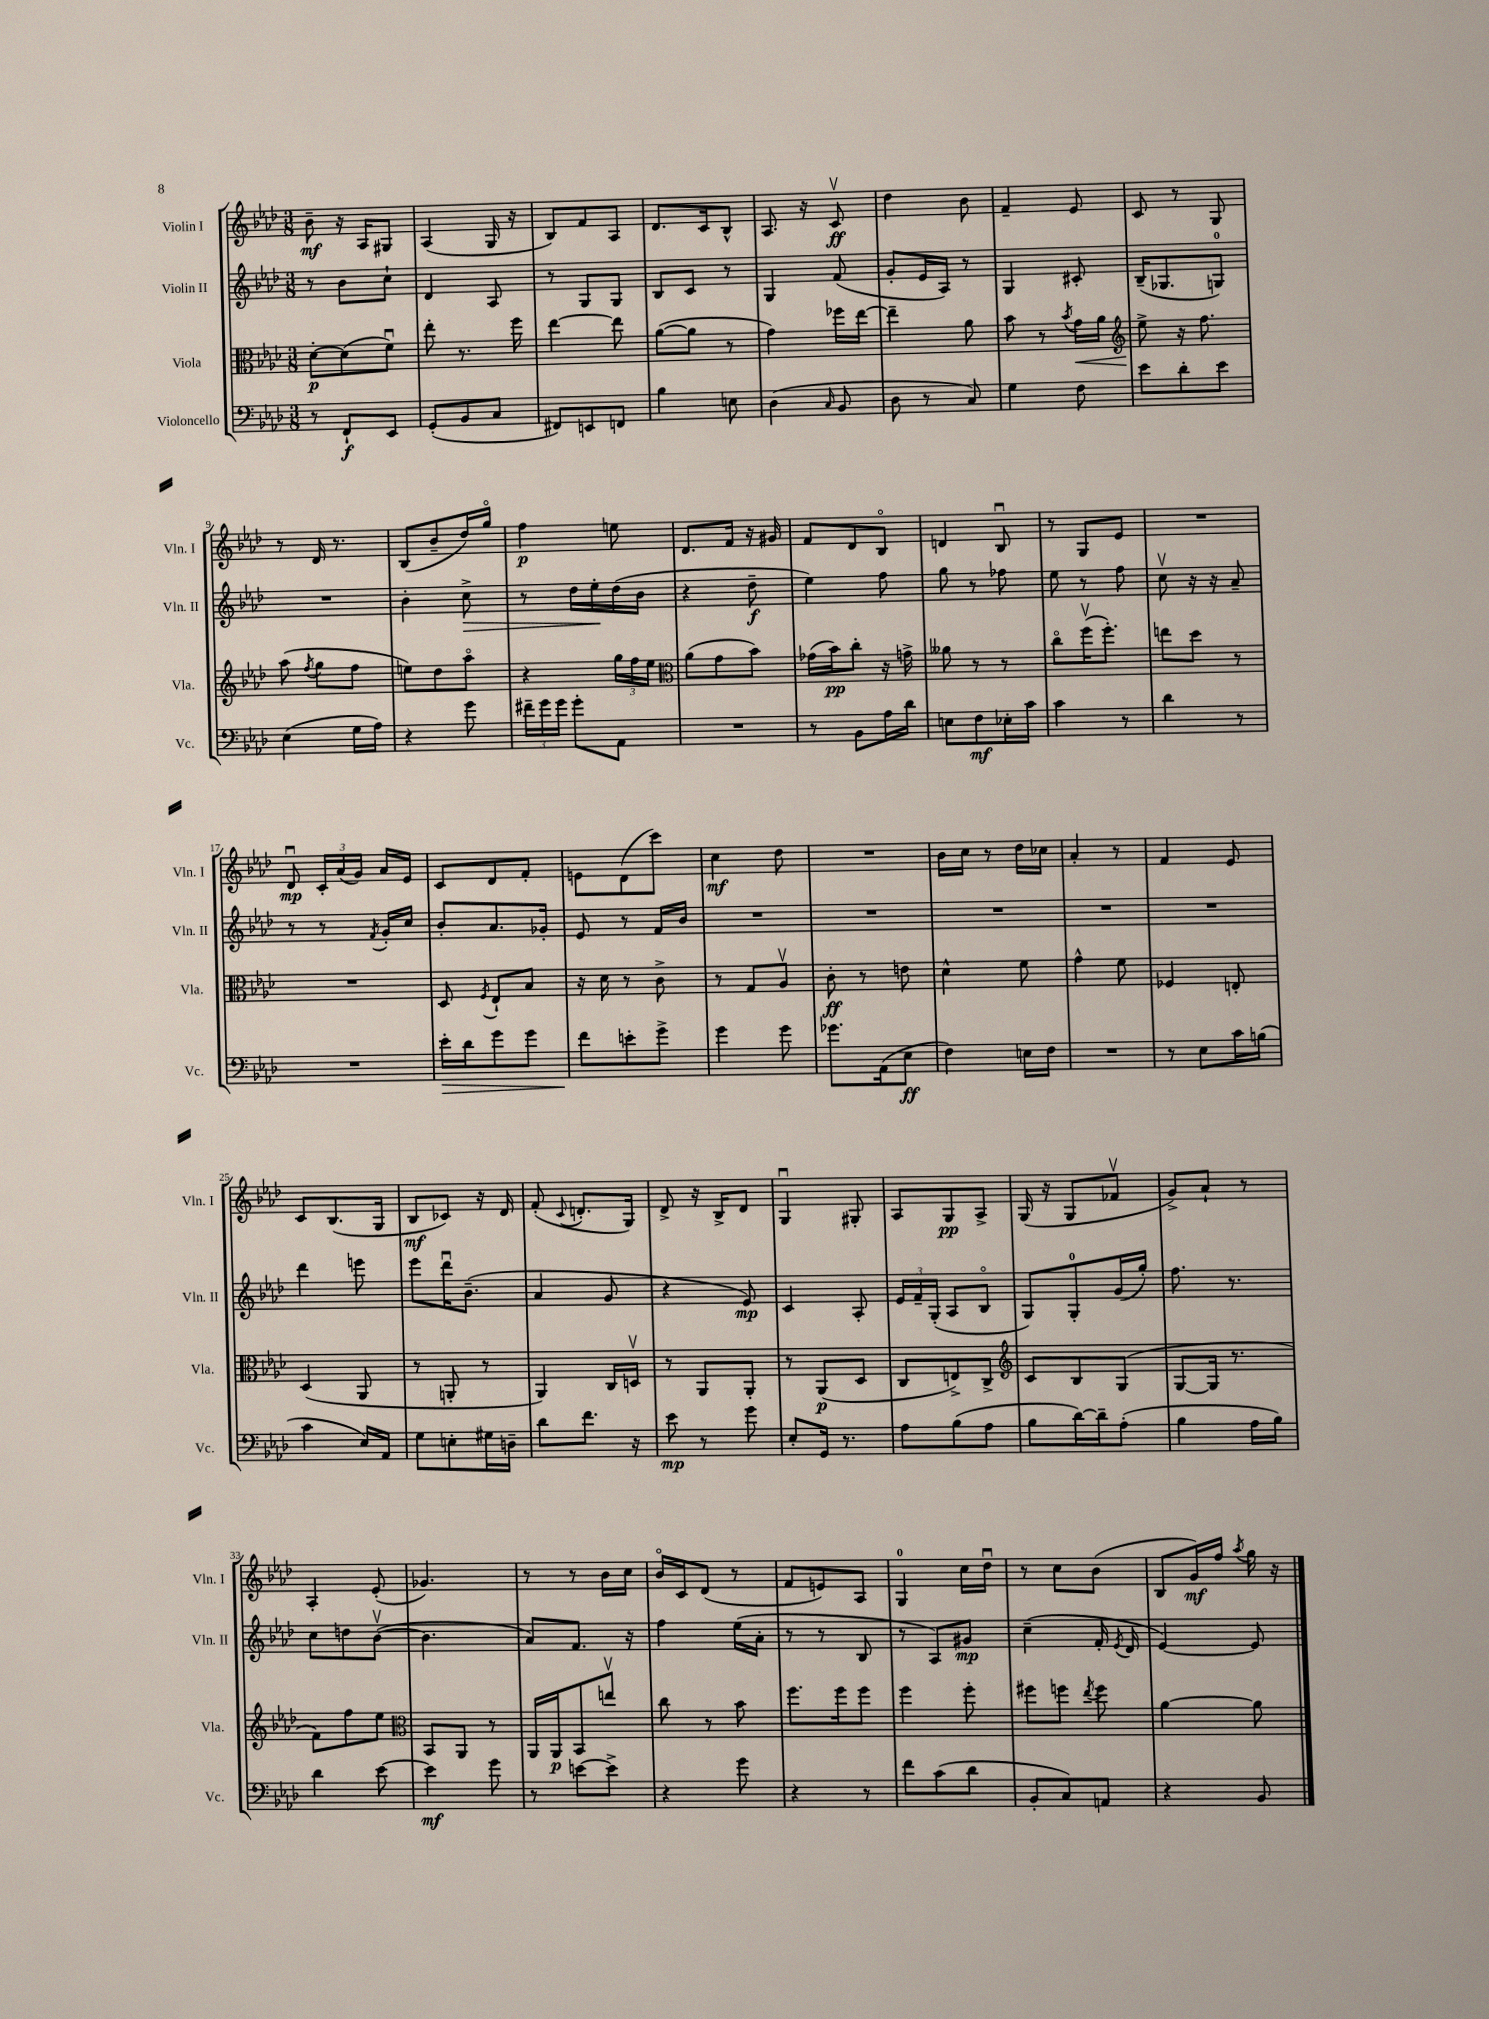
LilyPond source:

<<
\new StaffGroup <<
\new Staff = "s0" \with { instrumentName = "Violin I" shortInstrumentName = "Vln. I" } {
    \clef treble \key aes \major \numericTimeSignature \time 3/8
    \autoBeamOff bes'8--\mf r16 aes16[ gis8] |
    aes4( g16 r16 |
    bes8[) f'8 aes8] |
    des'8.[ c'16 bes8]-^ |
    aes8. r16 c'8\upbow\ff |
    des''4 bes'8 |
    f'4-- ees'8 |
    c'8 r8 g8 |
    r8 des'16 r8. |
    bes8[( bes'8-- des''16) g''16]\flageolet |
    f''4\p e''8 |
    des'8.[ f'16] r16 gis'16 |
    f'8[ des'8 bes8]\flageolet |
    d'4 bes8\downbow |
    r8 g8[ ees'8] |
    R4. |
    des'8\downbow\mp \tuplet 3/2 { c'16[-. aes'16( g'16]) } aes'16[ ees'16] |
    c'8[ des'8 f'8]-. |
    e'8[ des'8( c'''8]) |
    c''4\mf des''8 |
    R4. |
    bes'16[ c''16] r8 des''16[ ces''16] |
    aes'4-. r8 |
    f'4 ees'8 |
    c'8[ bes8.( g16] |
    bes8[\mf ces'8]) r16 des'16 |
    f'8-.( \appoggiatura { c'8 } d'8.[-. g16]) |
    des'8-> r16 bes16[-> des'8] |
    g4\downbow gis8-. |
    aes8[ g8\pp aes8]-> |
    g16( r16 g8[ fes'8]\upbow |
    g'8[->) aes'8]-! r8 |
    aes4-. ees'8-.( |
    ges'4.) |
    r8 r8 bes'16[ c''16] |
    bes'16[\flageolet c'16 des'8]( r8 |
    f'8[ e'8) aes8] |
    g4-0 c''16[ des''16]\downbow |
    r8 c''8[ bes'8]( |
    bes8[ g'16\mf) f''16] \acciaccatura { aes''8 } g''16 r16 \bar "|." |
}
\new Staff = "s1" \with { instrumentName = "Violin II" shortInstrumentName = "Vln. II" } {
    \clef treble \key aes \major \numericTimeSignature \time 3/8
    \autoBeamOff r8 bes'8[ c''8]-! |
    des'4 aes8 |
    r8 g8[ g8] |
    bes8[ c'8] r8 |
    g4 f'8( |
    g'8[-. ees'16 aes16]) r8 |
    g4 cis'8-. |
    bes16[--( ges8. g8]-0) |
    R4. |
    bes'4-. c''8->\> |
    r8 des''16[ ees''16-.\! des''16( bes'16] |
    r4 des''8--\f |
    ees''4) f''8 |
    g''8 r8 fes''8 |
    ees''8 r8 f''8 |
    c''8\upbow r16 r16 aes'8-- |
    r8 r8 \acciaccatura { f'8 } g'16[-. c''16] |
    bes'8[-. aes'8. ges'16]-. |
    ees'8 r8 f'16[ bes'16] |
    R4. |
    R4. |
    R4. |
    R4. |
    R4. |
    des'''4 e'''8 |
    ees'''8[ des'''16\downbow bes'8.]--( |
    aes'4 g'8 |
    r4 ees'8\mp) |
    c'4 aes8-. |
    \tuplet 3/2 { ees'16[ f'16-- g16]-.( } aes8[ bes8]\flageolet |
    g8[) g8-0-. g'16( g''16]-.) |
    f''8. r8. |
    c''8[ d''8 bes'8]~\upbow( |
    bes'4. |
    aes'8[) f'8.] r16 |
    f''4 ees''16[( aes'16]-. |
    r8 r8 bes8 |
    r8 aes8[) gis'8]\mp |
    c''4--( f'16-. \acciaccatura { ees'8 } des'16 |
    ees'4~) ees'8 \bar "|." |
}
\new Staff = "s2" \with { instrumentName = "Viola" shortInstrumentName = "Vla." } {
    \clef alto \key aes \major \numericTimeSignature \time 3/8
    \autoBeamOff des'8[~-.\p des'8( f'8]\downbow) |
    ees''8-. r8. f''16 |
    ees''4~ ees''8 |
    aes'8[~( aes'8] r8 |
    g'4) fes''16[ ees''16]~ |
    ees''4-- aes'8 |
    bes'8 r8 \acciaccatura { bes'8 } g'16[\< aes'16] |
    \clef treble ees''8->\! r16 f''8. |
    aes''8( \acciaccatura { f''8 } g''8[ f''8] |
    e''8[) des''8 aes''8]\flageolet |
    r4 \tuplet 3/2 { g''16[ f''16 ees''16] } |
    \clef alto aes'8[( g'8 bes'8]) |
    ges'16[( bes'16\pp) c''8]-. r16 g'16-> |
    aeses'8 r8 r8 |
    c''8[\flageolet f''16\upbow( f''8.]-.) |
    e''8[ des''8] r8 |
    R4. |
    des8 \acciaccatura { f8 } ees8[-! bes8] |
    r16 des'16 r8 c'8-> |
    r8 g8[ aes8]\upbow |
    c'8-.\ff r8 e'8 |
    des'4-^ f'8 |
    g'4-^ f'8 |
    fes4 e8-. |
    des4( aes,8 |
    r8 a,8-. r8 |
    aes,4) c16[ d16]\upbow |
    r8 aes,8[ aes,8]-. |
    r8 aes,8[\p( des8] |
    c8[ e8->) c8]-> |
    \clef treble c'8[ bes8 g8]( |
    g8[~ g16] r8. |
    f'8[) f''8 ees''8] |
    \clef alto bes,8[ aes,8] r8 |
    aes,16[ aes,16\p bes,8 e''8]\upbow |
    c''8 r8 bes'8 |
    f''8.[ f''16 f''8] |
    f''4 f''8-. |
    fis''8[ f''8] \acciaccatura { ees''8 } f''8 |
    aes'4~ aes'8 \bar "|." |
}
\new Staff = "s3" \with { instrumentName = "Violoncello" shortInstrumentName = "Vc." } {
    \clef bass \key aes \major \numericTimeSignature \time 3/8
    \autoBeamOff r8 f,8[-!\f ees,8] |
    g,8[-.( bes,8 c8] |
    fis,8[) e,8 f,8] |
    bes4 e8 |
    des4( \grace { c16 } bes,8 |
    des8 r8 c8) |
    g4 f8 |
    ees'8[ des'8-. ees'8] |
    ees4( g16[ aes16]) |
    r4 g'8 |
    \tuplet 3/2 { fis'16[-- g'16 g'16] } g'8[-. aes,8] |
    R4. |
    r8 bes,8[ aes16 des'16] |
    e8[ f8\mf ees16-. c'16] |
    c'4 r8 |
    des'4 r8 |
    R4. |
    ees'16[-.\> des'16 g'8 g'8] |
    f'8[\! e'8-. g'8]-> |
    g'4 g'8 |
    ges'8.[ aes,16( ees8]\ff |
    f4) e16[ f16] |
    R4. |
    r8 ees8[ c'16 b16]( |
    c'4 ees16[) aes,16] |
    g8[ e8-. gis16 d16]-- |
    des'8[ f'8.] r16 |
    ees'8\mp r8 g'8 |
    ees8[-. g,16] r8. |
    aes8[ bes8( aes8] |
    bes8[ des'16~) des'16-- aes8]-.( |
    bes4 aes16[ bes16]) |
    des'4 ees'8~ |
    ees'4\mf g'8 |
    r8 e'8[~ e'8]-> |
    r4 g'8 |
    r4 r8 |
    f'8[ c'8( des'8] |
    bes,8[-. c8) a,8] |
    r4 bes,8 \bar "|." |
}
>>
>>
